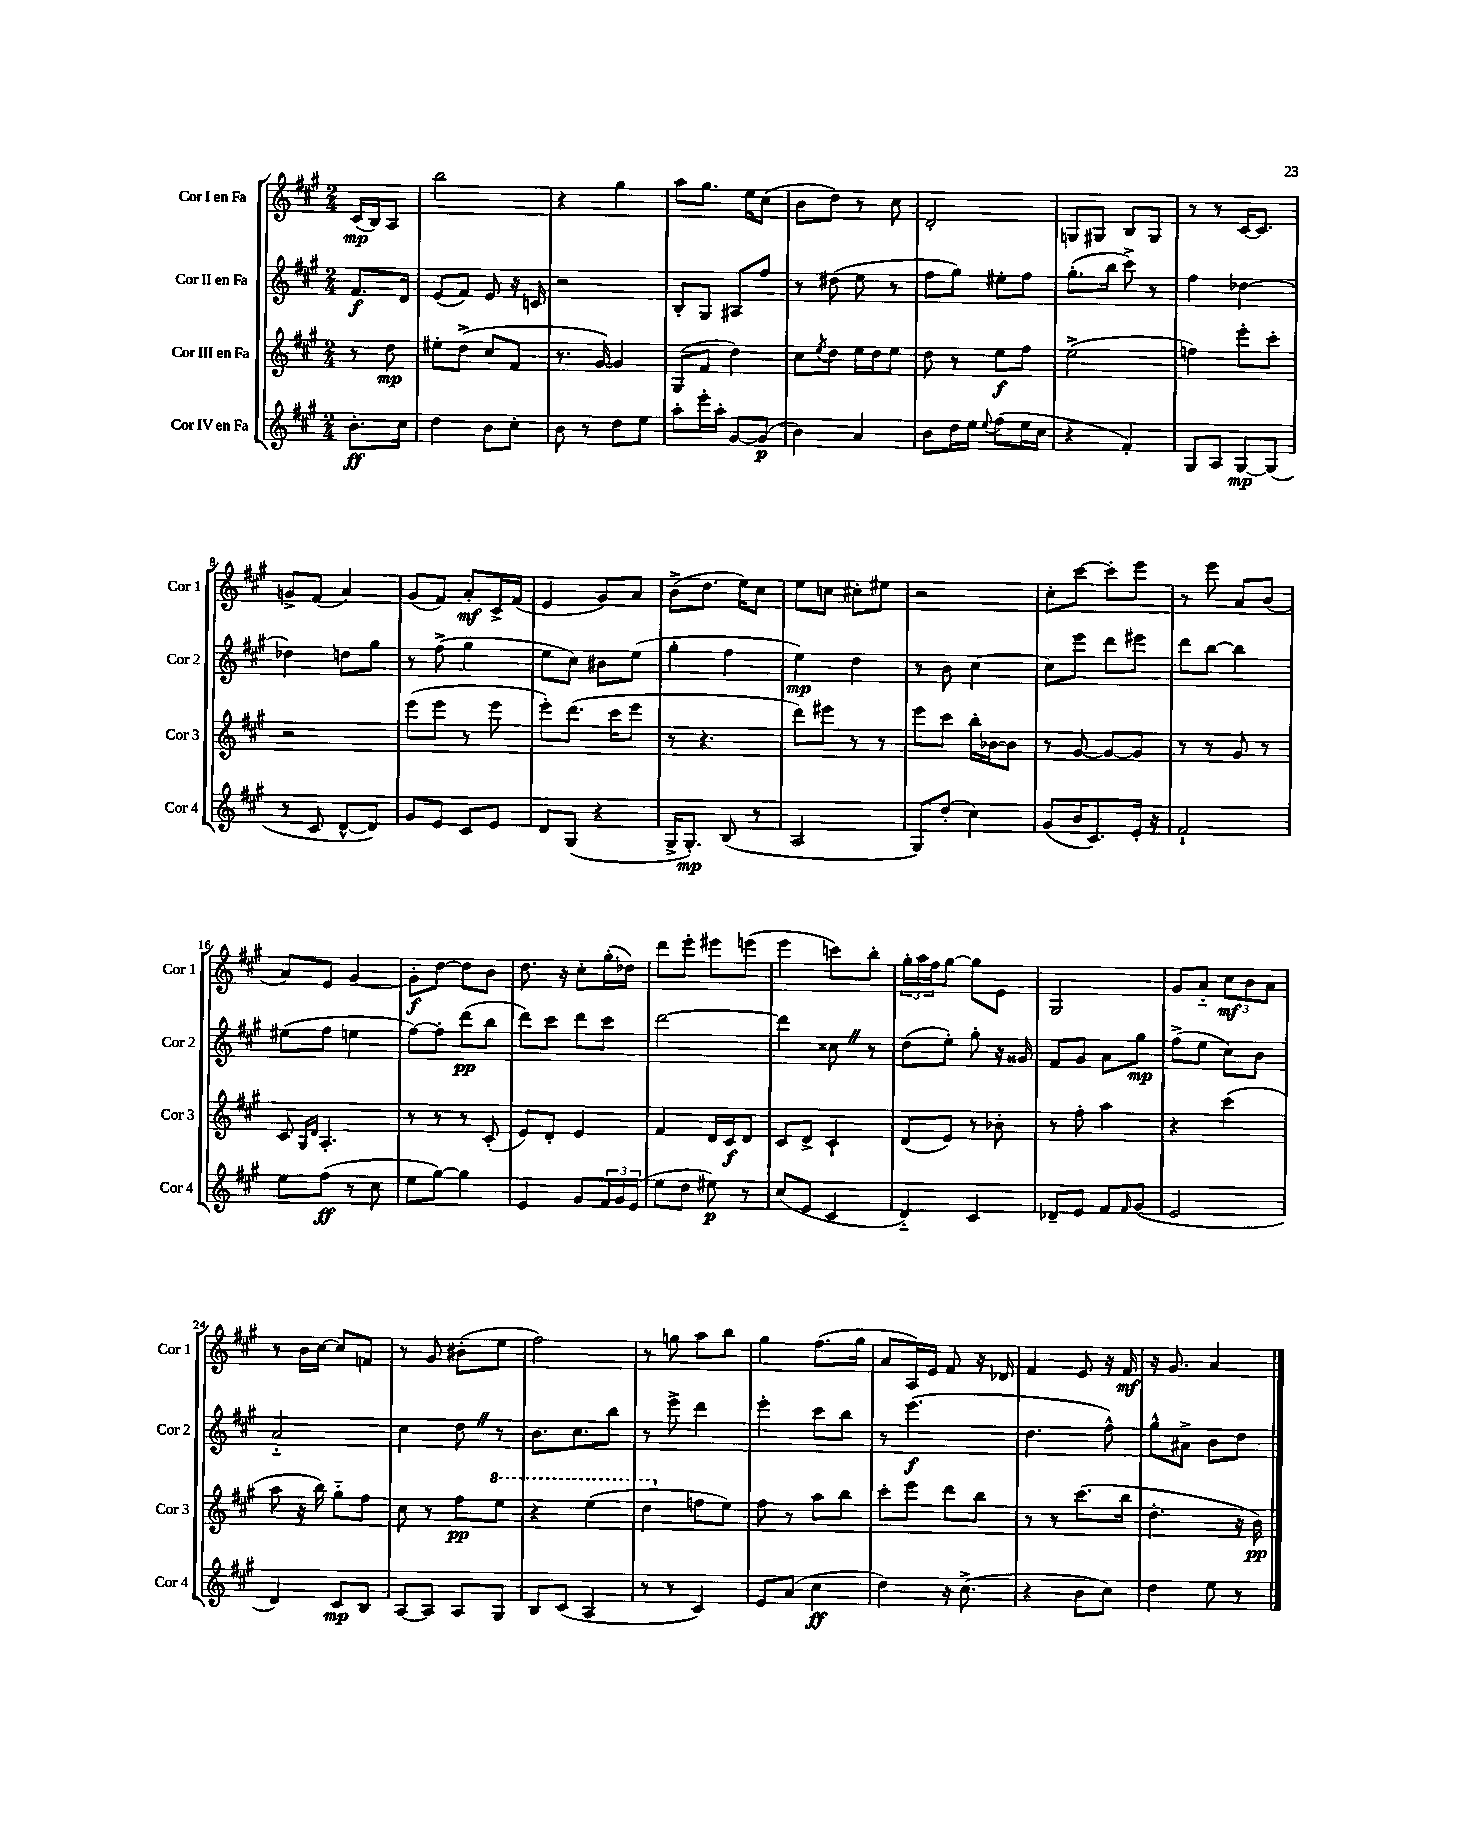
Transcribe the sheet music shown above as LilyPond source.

<<
\new StaffGroup <<
\new Staff = "s0" \with { instrumentName = "Cor I en Fa" shortInstrumentName = "Cor 1" } {
    \clef treble \key a \major \numericTimeSignature \time 2/4 \partial 4
    cis'16\mp( b16) a8 |
    b''2 |
    r4 gis''4 |
    a''8 gis''8. e''16 cis''8( |
    b'8 d''8) r8 cis''8 |
    d'2-. |
    g8 gis8 b8 gis8 |
    r8 r8 cis'16~ cis'8. |
    g'8-> fis'8( a'4) |
    gis'8( fis'8) a'8-.\mf cis'16-> fis'16( |
    e'4 gis'8) a'8 |
    b'8->( d''8. e''16) cis''8 |
    e''8 c''8 cis''8-. eis''8 |
    r2 |
    cis''8-. cis'''8~ cis'''8-. e'''8 |
    r8 e'''8 a'8 b'8( |
    a'8) e'8 gis'4~ |
    gis'8-.\f d''8~ d''8 b'8 |
    d''8. r16 cis''8-. gis''16-.( des''16) |
    d'''8 e'''8-. eis'''8 e'''8( |
    e'''4 c'''8) b''8-. |
    \tuplet 3/2 { gis''16-. a''16 fis''16 } gis''8~ gis''8 e'8 |
    gis2 |
    gis'8 a'8-_ \tuplet 3/2 { cis''8\mf b'8 a'8 } |
    r8 b'16 cis''16~ cis''8 f'8 |
    r8 gis'8 bis'8-.( e''8 |
    fis''2) |
    r8 g''8 a''8 b''8 |
    gis''4 fis''8.( gis''16 |
    a'8 a16) e'16 fis'8 r16 des'16 |
    fis'4 e'8 r16 fis'16\mf |
    r16 gis'8. a'4 \bar "|." |
}
\new Staff = "s1" \with { instrumentName = "Cor II en Fa" shortInstrumentName = "Cor 2" } {
    \clef treble \key a \major \numericTimeSignature \time 2/4 \partial 4
    fis'8.\f d'16 |
    e'8( fis'8) e'8 r16 c'16 |
    r2 |
    b8-. gis8 ais8 fis''8 |
    r8 dis''8( e''8 r8 |
    fis''8 gis''8) eis''8-. fis''8 |
    gis''8.-.( b''16 cis'''8->) r8 |
    fis''4 des''4~ |
    des''4 d''8 gis''8 |
    r8 fis''8->( gis''4 |
    e''8 cis''8) bis'8 e''8( |
    gis''4-. fis''4 |
    e''4\mp) d''4 |
    r8 b'8 cis''4~ |
    cis''8 e'''8 d'''8 eis'''8 |
    d'''8 b''8~ b''4 |
    eis''8( fis''8 e''4 |
    fis''8~) fis''8-. d'''8\pp( b''8 |
    d'''8) cis'''8 d'''8 cis'''8 |
    d'''2~ |
    d'''4 cisis''8 \once \override BreathingSign.text = \markup { \musicglyph "scripts.caesura.straight" } \breathe r8 |
    d''8( e''8-.) gis''8-. r16 gisis'16 |
    fis'8 gis'8 a'8 gis''8\mp |
    fis''8->( e''8 cis''8) b'8 |
    a'2-_ |
    cis''4 d''8 \once \override BreathingSign.text = \markup { \musicglyph "scripts.caesura.straight" } \breathe r8 |
    b'8. cis''8. b''8 |
    r8 e'''8-> d'''4 |
    e'''4-. cis'''8 b''8 |
    r8 e'''4.\f( |
    d''4. fis''8-^) |
    gis''8-^ ais'8-> b'8 d''8 \bar "|." |
}
\new Staff = "s2" \with { instrumentName = "Cor III en Fa" shortInstrumentName = "Cor 3" } {
    \clef treble \key a \major \numericTimeSignature \time 2/4 \partial 4
    r8 d''8\mp |
    eis''8-. d''8->( cis''8 fis'8 |
    r8. gis'16~) gis'4 |
    gis8( fis'8 d''4) |
    cis''8 \acciaccatura { e''8 } d''8 e''16 d''16 e''8 |
    d''8 r8 e''8\f fis''8 |
    e''2->( |
    f''4) e'''8-. cis'''8-. |
    r2 |
    e'''8( e'''8 r8 e'''8 |
    e'''8-.) d'''8.( cis'''16 e'''8 |
    r8 r4. |
    d'''8) eis'''8 r8 r8 |
    e'''8 cis'''8 b''16-. bes'16~ bes'8 |
    r8 gis'8~ gis'8~ gis'8 |
    r8 r8 gis'8 r8 |
    cis'8 \grace { gis16 d'16 } a4.-. |
    r8 r8 r8 cis'8-.( |
    e'8) d'8-. e'4 |
    fis'4 d'16 cis'16\f d'8 |
    cis'8 d'8-> cis'4-! |
    d'8( e'8) r8 bes'8-. |
    r8 fis''8-. a''4 |
    r4 cis'''4( |
    a''8 r16 b''16) gis''8-_ fis''8 |
    cis''8 r8 fis''8\pp \ottava #1 e'''8 |
    r4 e'''4( |
    d'''4 \ottava #0 f''8 e''8) |
    fis''8 r8 a''8 b''8 |
    cis'''8-. e'''8 d'''8 b''8 |
    r8 r8 cis'''8.( b''16 |
    d''4.-. r16 b'16\pp) \bar "|." |
}
\new Staff = "s3" \with { instrumentName = "Cor IV en Fa" shortInstrumentName = "Cor 4" } {
    \clef treble \key a \major \numericTimeSignature \time 2/4 \partial 4
    b'8.-.\ff cis''16 |
    d''4 b'8 cis''8-. |
    b'8 r8 d''8 e''8 |
    a''8-. e'''16-. a''16-. gis'8~ gis'8\p( |
    b'4) a'4 |
    b'8 d''16 e''16 \appoggiatura { e''8 } fis''8( e''16 cis''16 |
    r4 fis'4-.) |
    gis8 a8 gis8~\mp gis8( |
    r8 cis'8 d'8~-^ d'8) |
    gis'8 e'8 cis'8 e'8 |
    d'8 gis8( r4 |
    gis16-> gis8.-.\mp) b8( r8 |
    a2 |
    gis8) d''8-.( cis''4) |
    gis'8( b'16 cis'8.) e'16-. r16 |
    fis'2-! |
    e''8 fis''8\ff( r8 cis''8 |
    e''8 gis''8~) gis''4 |
    e'4 gis'8 \tuplet 3/2 { fis'16 gis'16 e'16( } |
    e''8 d''8 eis''8\p) r8 |
    cis''8( e'8 cis'4 |
    d'4-_) cis'4 |
    des'8-- e'8 fis'8 \grace { fis'16 } gis'8( |
    e'2 |
    d'4) cis'8\mp b8 |
    a8~ a8 a8 gis8 |
    b8 cis'8( a4 |
    r8 r8 cis'4) |
    e'8 a'8( cis''4\ff |
    d''4) r16 cis''8.->( |
    r4 b'8 cis''8) |
    d''4 e''8 r8 \bar "|." |
}
>>
>>
